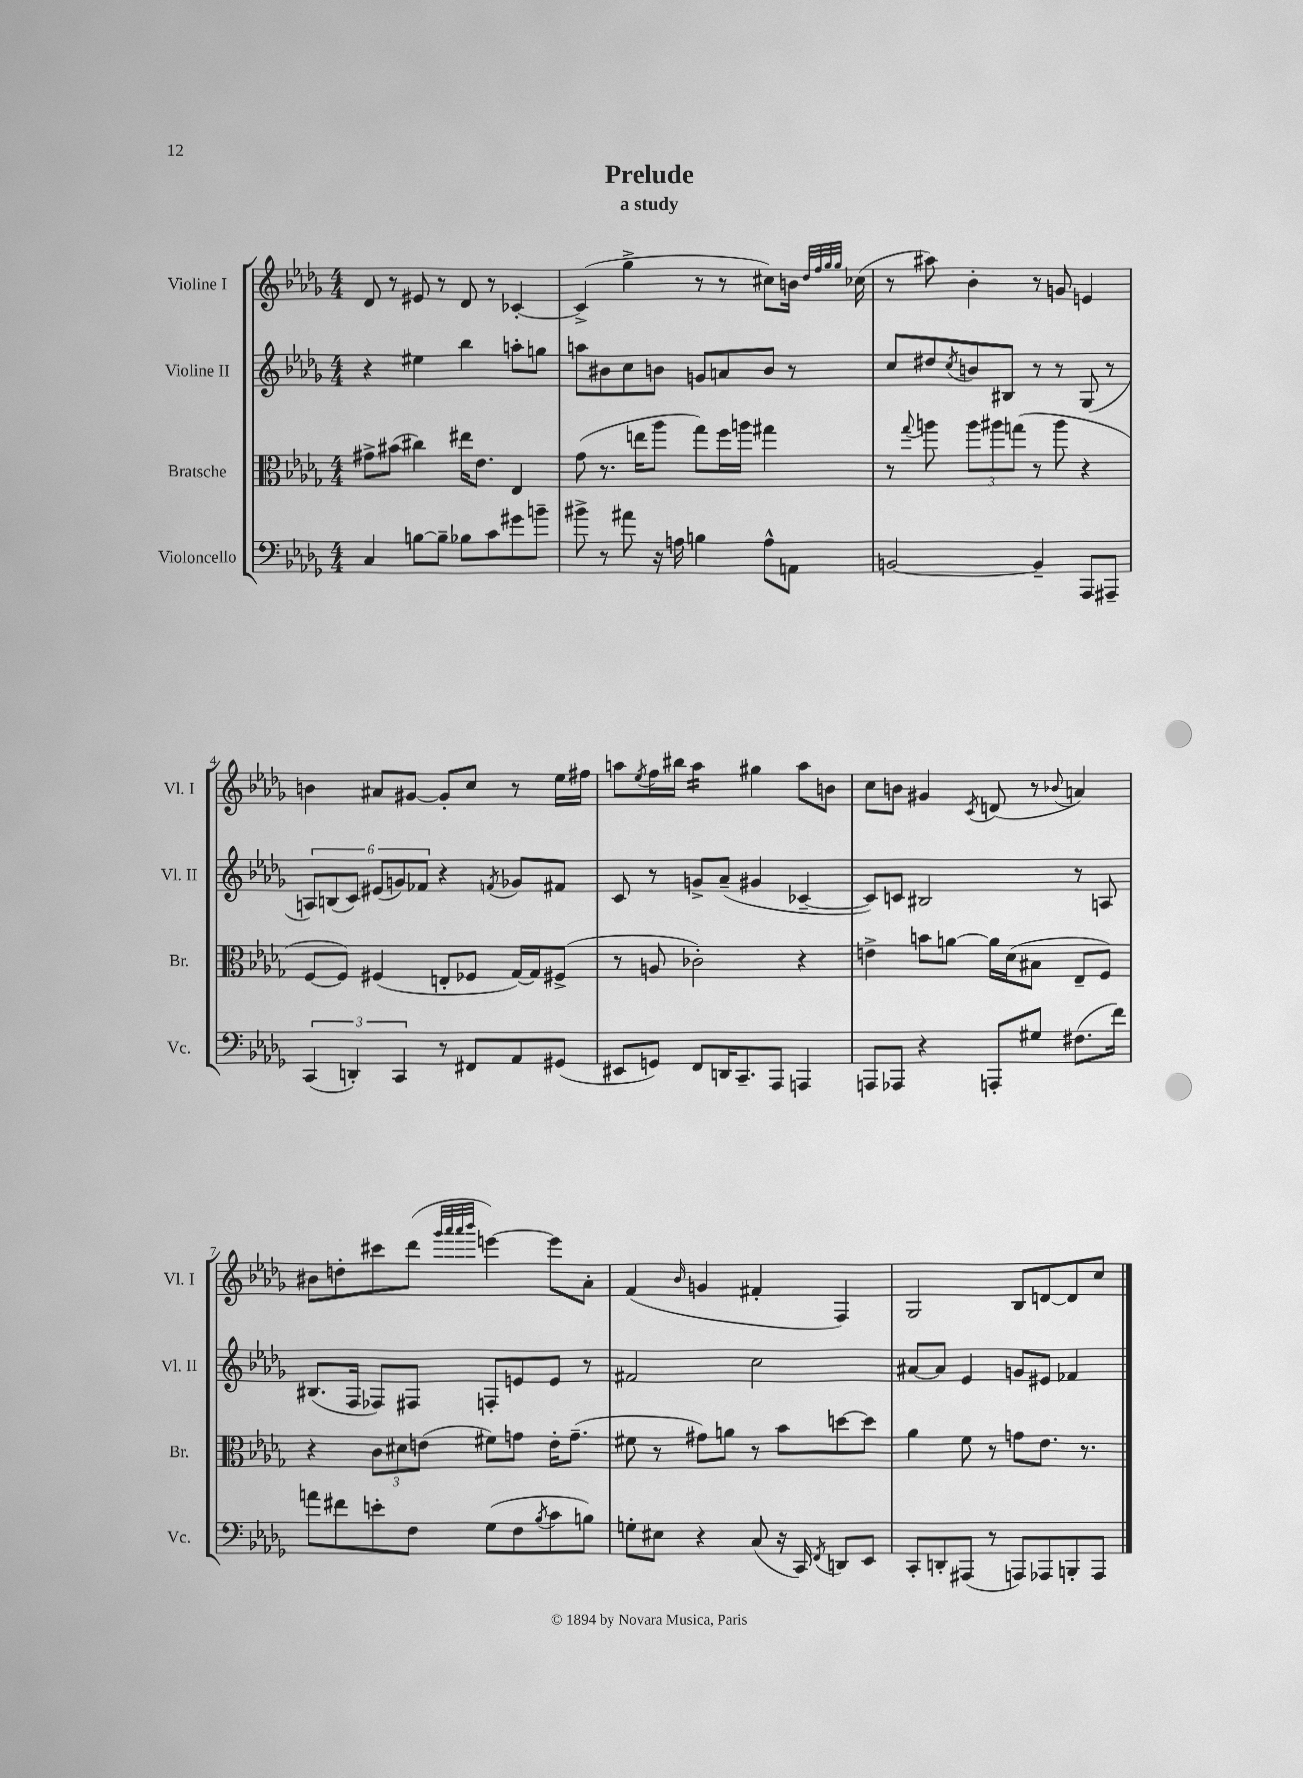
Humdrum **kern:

**kern	**kern	**kern	**kern
*part4	*part3	*part2	*part1
*staff4	*staff3	*staff2	*staff1
*I"Violoncello	*I"Bratsche	*I"Violine II	*I"Violine I
*I'Vc.	*I'Br.	*I'Vl. II	*I'Vl. I
*clefF4	*clefC3	*clefG2	*clefG2
*k[b-e-a-d-g-]	*k[b-e-a-d-g-]	*k[b-e-a-d-g-]	*k[b-e-a-d-g-]
*M4/4	*M4/4	*M4/4	*M4/4
=1	=1	=1	=1
4C/	8g#X^\L	4r	8d-/
.	(8b#X\J	.	8r
[8Bn\L	4cc#X\)	4ee#X\	8e#X/
8B~\J]	.	.	8r
8B-X\L	16ee#X\KL	4bb-\	8d-/
.	8.e-\J	.	.
8c\	.	.	8r
8g#X\	4E-/	8aan'\L	[4c-X'/
8bn~\J	.	8ggn\J	.
=2	=2	=2	=2
8b#X^\	(8g-\	8aan\L	(4c-^/]
8r	8.r	8b#X\	.
8a#X\	.	8cc\	4gg-^\
.	16een\KL	.	.
16r	8aa-\J	8bn\J	.
16An\	.	.	.
4Bn\	8gg-\L)	8gn/L	8r
.	16ff\L	8an/	8r
.	16aan\JJ	.	.
8A^^\L	4gg#X\	8b/J	8cc#X\L)
8AAn\J	.	8r	16bn\Jk
.	.	.	32qqdd-/LLL
.	.	.	32qqff/
.	.	.	32qqgg-/
.	.	.	32qqgg-/JJJ
.	.	.	(16cc-X\
=3	=3	=3	=3
[2BBn/	8r	8cc/L	8r
.	8qqgg-/	.	.
.	8aan\	8dd#X/	8aa#X\)
.	.	8qcc/	.
.	12aa\L	8bn/	4b-'\
.	12aa#X\	.	.
.	.	8B#X/J	.
.	(12ggn\J	.	.
4BB~/]	8r	8r	8r
.	8aa#\	8r	8gn/
8AAA-/L	4r	(8G-/	4en/
8AAA#X~/J	.	8r	.
!!LO:LB:g=z
=4	=4	=4	=4
(6CC/	[8F/L	12An/L)	4bn\
.	.	(12Bn/	.
.	8F/J])	.	.
6DDn'/)	.	12c/J)	.
.	(4F#X/	(12e#X/L	8a#X/L
6CC/	.	12gn/)	.
.	.	.	[8g#X/J
.	.	12f-X/J	.
8r	8En'/L	4r	8g#'/L]
8FF#X/L	8F-X/J	.	8cc/J
.	.	8qfn/	.
8AA-/	[16G-/LL)	8g-X/L	8r
.	16G-/J]	.	.
(8GG#X/J	(8F#X^/J	8f#X/J	16ee-\LL
.	.	.	16ff#X\JJ
=5	=5	=5	=5
8EE#X/L	8r	8c/	8aan\L
.	.	.	8qee-/
8GGn/J)	8An/	8r	16ff\L
.	.	.	16bb#X\JJ
*	*	*	*tremolo
8FF/L	2c-X'\)	8gn^/L	16aa\LL
.	.	.	16aa\
16DDn/K	.	(8a-~/J	16aa\
8.CC~/	.	.	16aa\JJ
*	*	*	*Xtremolo
.	.	4g#X/	4gg#X\
8AAA-/J	.	.	.
4AAAn/	4r	[4c-X~/	8aa\L
.	.	.	8bn\J
=6	=6	=6	=6
8AAAn/L	4en^\	8c-/L])	8cc\L
8AAA-X/J	.	8cn/J	8bn\J
4r	8bn\L	2B#X/	4g#X/
.	[8an\J	.	.
.	.	.	8qc/
8AAAn'/L	16a\LL]	.	(8dn/
.	(16d-\J	.	.
8G#X/J	8B#X\J	.	8r
.	.	.	8qqb-X/
(8.F#X\L	8E-~/L	8r	4an/)
.	8F/J)	8An/	.
16f\Jk)	.	.	.
!!LO:LB:g=z
=7	=7	=7	=7
8an\L	4r	(8.B#X/L	8b#X\L
8f#X\	.	.	8ddn'\
.	.	16F/Jk	.
8en'\	12c\L	8F-X/L)	8ccc#X\
.	12d#X\	.	.
8F\J	.	8F#X/J	(8ddd-\J
.	(12en\J	.	.
.	.	.	32qqggg-/LLL
.	.	.	32qqaaa-/
.	.	.	32qqaaa-/
.	.	.	32qqbbb-/JJJ
(8G-\L	8f#X\L)	8Fn'/L	[4eeen\)
8F\	8gn\J	8en/	.
8qB-/	.	.	.
8c\	16e'\KL	8e/J	8eee\L]
.	(8.g~\J	.	.
8Bn\J)	.	8r	8a-'\J
=8	=8	=8	=8
8Gn'\L	8f#X\	2f#X/	(4f/
8E#X\J	8r	.	.
.	.	.	16qqb-/
4r	8g#X\L)	.	4gn/
.	8an\J	.	.
(8C/	8r	2cc\	4f#X'/
16r	8b-\L	.	.
16CC/)	.	.	.
8qFF/	.	.	.
8DDn/L	[8ddn\	.	4F/)
8EE-/J	8dd\J]	.	.
=9	=9	=9	=9
8CC'/L	4a-\	[8a#X/L	2G-/
8DDn'/	.	8a#/J]	.
(8AAA#X/J	8f\	4e-/	.
8r	8r	.	.
8AAAn/L)	8gn\L	8gn/L	8B-/L
8AAA-X/	8.e-\J	8e#X/J	[8dn/
8BBBn'/	.	4f-X/	8d/]
.	8.r	.	.
8AAA-/J	.	.	8cc/J
==	==	==	==
*-	*-	*-	*-
